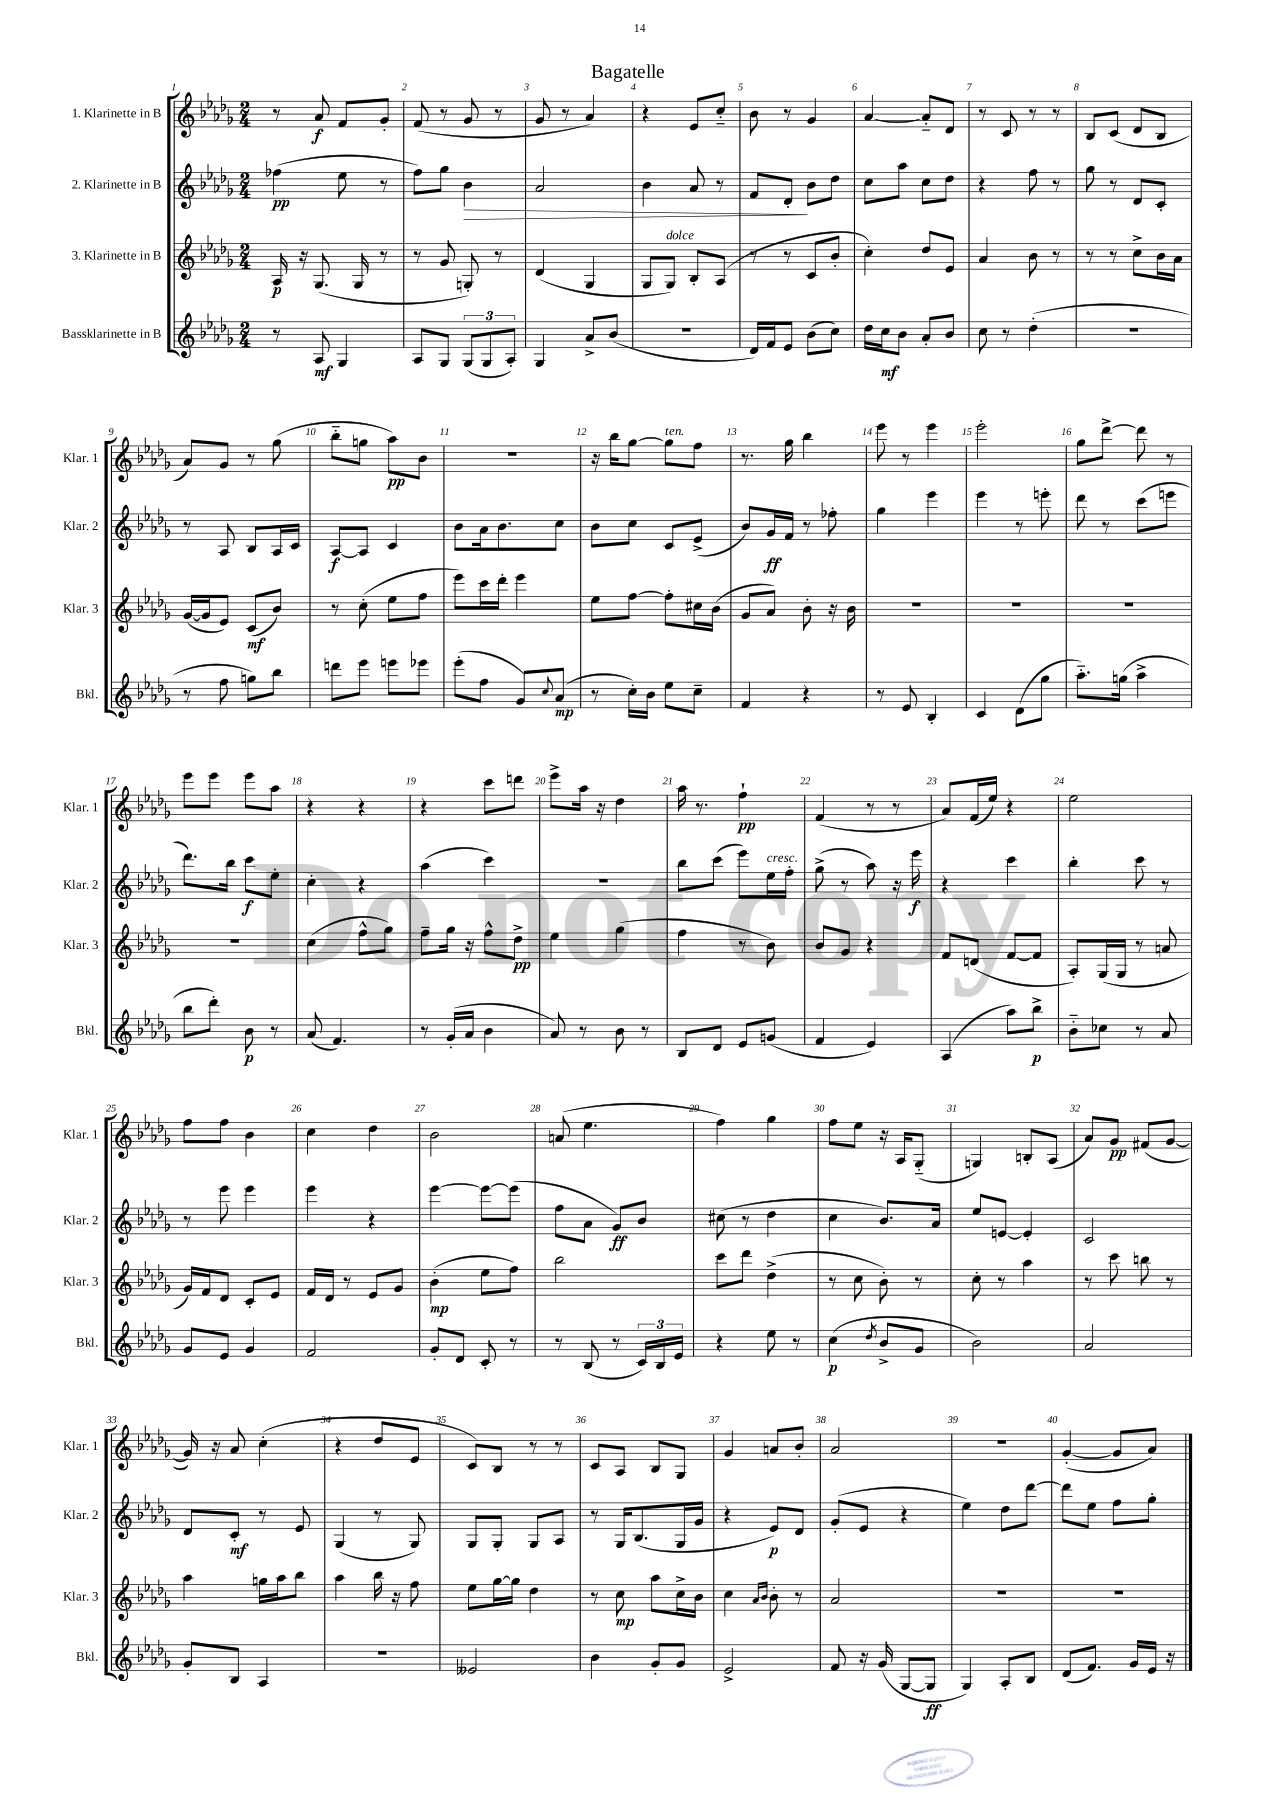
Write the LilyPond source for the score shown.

\header { title = "Bagatelle" }
<<
\new StaffGroup <<
\new Staff = "s0" \with { instrumentName = "1. Klarinette in B" shortInstrumentName = "Klar. 1" } {
    \clef treble \key des \major \numericTimeSignature \time 2/4
    r8 aes'8\f f'8 ges'8-. |
    f'8( r8 ges'8 r8 |
    ges'8 r8 aes'4) |
    r4 ees'8 c''8-_ |
    bes'8 r8 ges'4 |
    aes'4~ aes'8-_ des'8 |
    r8 c'8 r8 r8 |
    bes8 c'8( des'8 bes8 |
    aes'8) ges'8 r8 ges''8( |
    bes''8-_ g''8 aes''8\pp) bes'8 |
    R2 |
    r16 bes''16 ges''8~ ges''8^\markup { \italic "ten." } f''8 |
    r8. ges''16 bes''4 |
    ees'''8 r8 ees'''4 |
    ees'''2-. |
    ges''8 des'''8~-> des'''8 r8 |
    ees'''8 ees'''8 ees'''8 aes''8 |
    r4 r4 |
    r4 c'''8 d'''8 |
    ees'''8-> aes''16 r16 des''4 |
    aes''16 r8. f''4-!\pp |
    f'4( r8 r8 |
    aes'8) f'16( ees''16) r4 |
    ees''2 |
    f''8 f''8 bes'4 |
    c''4 des''4 |
    bes'2 |
    a'8( ees''4. |
    f''4) ges''4 |
    f''8 ees''8 r16 aes16 ges8-_( |
    g4) b8-. aes8( |
    aes'8) ges'8\pp fis'8( ges'8~ |
    ges'16) r16 aes'8 c''4-.( |
    r4 des''8 ees'8 |
    c'8) bes8 r8 r8 |
    c'8 aes8 bes8 ges8 |
    ges'4 a'8 bes'8-. |
    aes'2 |
    R2 |
    ges'4~-.( ges'8 aes'8) \bar "|." |
}
\new Staff = "s1" \with { instrumentName = "2. Klarinette in B" shortInstrumentName = "Klar. 2" } {
    \clef treble \key des \major \numericTimeSignature \time 2/4
    fes''4\pp( ees''8 r8 |
    f''8) ges''8 bes'4\> |
    aes'2 |
    bes'4 aes'8 r8 |
    f'8 des'8-.\! bes'8 des''8 |
    c''8 aes''8 c''8 des''8 |
    r4 f''8 r8 |
    ges''8 r8 des'8 c'8-. |
    r8 aes8 bes8 aes16 c'16 |
    aes8~\f aes8 c'4 |
    bes'8 aes'16 bes'8. c''8 |
    bes'8 c''8 c'8 ees'8->( |
    bes'8) ges'16\ff f'16 r8 fes''8-. |
    ges''4 ees'''4 |
    ees'''4 r8 e'''8-. |
    des'''8 r8 c'''8( e'''8 |
    des'''8.) bes''16 c'''8\f ees''8-. |
    c''4-. r4 |
    aes''4( c'''4) |
    r2 |
    bes''8 c'''8( ees'''8) ees''16^\markup { \italic "cresc." } f''16-. |
    ges''8->( r8 aes''8) r16 ees'''16\f |
    r4 c'''4 |
    bes''4-. c'''8 r8 |
    r8 ees'''8 ees'''4 |
    ees'''4 r4 |
    ees'''4~ ees'''8~ ees'''8( |
    f''8 aes'8 ges'8\ff) bes'8 |
    cis''8( r8 des''4 |
    c''4 bes'8.) aes'16 |
    ees''8 e'8~ e'4-. |
    c'2 |
    des'8 c'8-.\mf r8 ees'8 |
    ges4( r8 ges8) |
    ges8 ges8-. ges8 aes8 |
    r8 ges16 bes8.( ges16 ges'16 |
    r4 ees'8\p) des'8 |
    ges'8-.( ees'8 r4 |
    ees''4) des''8 des'''8~ |
    des'''8 ees''8 f''8 ges''8-. \bar "|." |
}
\new Staff = "s2" \with { instrumentName = "3. Klarinette in B" shortInstrumentName = "Klar. 3" } {
    \clef treble \key des \major \numericTimeSignature \time 2/4
    aes16\p r16 ges8.( ges16 r8 |
    r8 ges'8 g8-.) r8 |
    des'4( ges4 |
    ges8 ges8^\markup { \italic "dolce" }) bes8-. aes8( |
    r8 r8 c'8 bes'8-. |
    c''4-.) des''8 ees'8 |
    aes'4 bes'8 r8 |
    r8 r8 c''8-> bes'16 aes'16 |
    ges'16~( ges'16 ees'8) c'8\mf( bes'8) |
    r8 c''8-.( ees''8 f''8 |
    ees'''8) c'''16 des'''16-. ees'''4 |
    ees''8 f''8~ f''8-. cis''16 bes'16( |
    ges'8 aes'8) bes'8-. r16 bes'16 |
    R2 |
    R2 |
    R2 |
    R2 |
    c''4( f''8-^ ges''8) |
    f''8-- ges''16 r16 f''8-^ des''8->\pp |
    ees''4 ges''4( |
    f''4 r8 bes'8) |
    bes'8 ges'8 r4 |
    f'8 d'8( f'8~ f'8 |
    aes8-.) ges16( ges16 r8 a'8 |
    ges'16) f'16 des'8 c'8-. ees'8 |
    f'16 des'16 r8 ees'8 ges'8 |
    bes'4-.\mp( ees''8 f''8) |
    bes''2 |
    c'''8 des'''8 des''4->( |
    r8 c''8 bes'8-.) r8 |
    c''8-. r8 aes''4 |
    r8 c'''8 b''8 r8 |
    aes''4 g''16 aes''16 bes''8 |
    aes''4 bes''16 r16 f''8 |
    ees''8 ges''16~ ges''16 des''4 |
    r8 c''8\mp aes''8 c''16-> bes'16 |
    c''4 \grace { aes'16 bes'16 } bes'8-. r8 |
    aes'2 |
    R2 |
    R2 \bar "|." |
}
\new Staff = "s3" \with { instrumentName = "Bassklarinette in B" shortInstrumentName = "Bkl." } {
    \clef treble \key des \major \numericTimeSignature \time 2/4
    r8 aes8\mf ges4 |
    aes8 ges8 \tuplet 3/2 { ges8( ges8 aes8-.) } |
    ges4 aes'8-> bes'8( |
    r2 |
    des'16) f'16 ees'8 bes'8( c''8) |
    des''16 c''16\mf bes'8 aes'8-. bes'8 |
    c''8 r8 des''4-.( |
    R2 |
    r8 f''8 g''8) bes''8 |
    d'''8 ees'''8 e'''8 ees'''8 |
    ees'''8-.( f''8 ges'8) \appoggiatura { c''8 } aes'8\mp( |
    r8 c''16-.) bes'16 ees''8 c''8-- |
    f'4 r4 |
    r8 ees'8 bes4-. |
    c'4 des'8( ges''8 |
    aes''8.-_) g''16( aes''4-> |
    bes''8 des'''8-.) bes'8\p r8 |
    aes'8( f'4.) |
    r8 ges'16-.( aes'16 bes'4 |
    aes'8) r8 bes'8 r8 |
    bes8 des'8 ees'8 g'8( |
    f'4 ees'4) |
    aes4( aes''8) bes''8->\p |
    bes'8-_ ces''8 r8 aes'8 |
    ges'8 ees'8 ges'4 |
    f'2 |
    ges'8-. des'8 c'8-. r8 |
    r8 bes8( r8 \tuplet 3/2 { c'16) bes16 ees'16 } |
    r4 ees''8 r8 |
    c''4\p( \acciaccatura { des''8 } bes'8-> ges'8 |
    bes'2) |
    aes'2 |
    ges'8-. bes8 aes4 |
    r2 |
    eeses'2 |
    bes'4 ges'8-. ges'8 |
    ees'2-> |
    f'8 r16 ges'16( ges8~ ges8\ff |
    ges4) aes8-. bes8 |
    des'8( f'8.) ges'16 ees'16 r16 \bar "|." |
}
>>
>>
\layout { \context { \Score \override BarNumber.break-visibility = ##(#f #t #t) barNumberVisibility = #all-bar-numbers-visible } }
